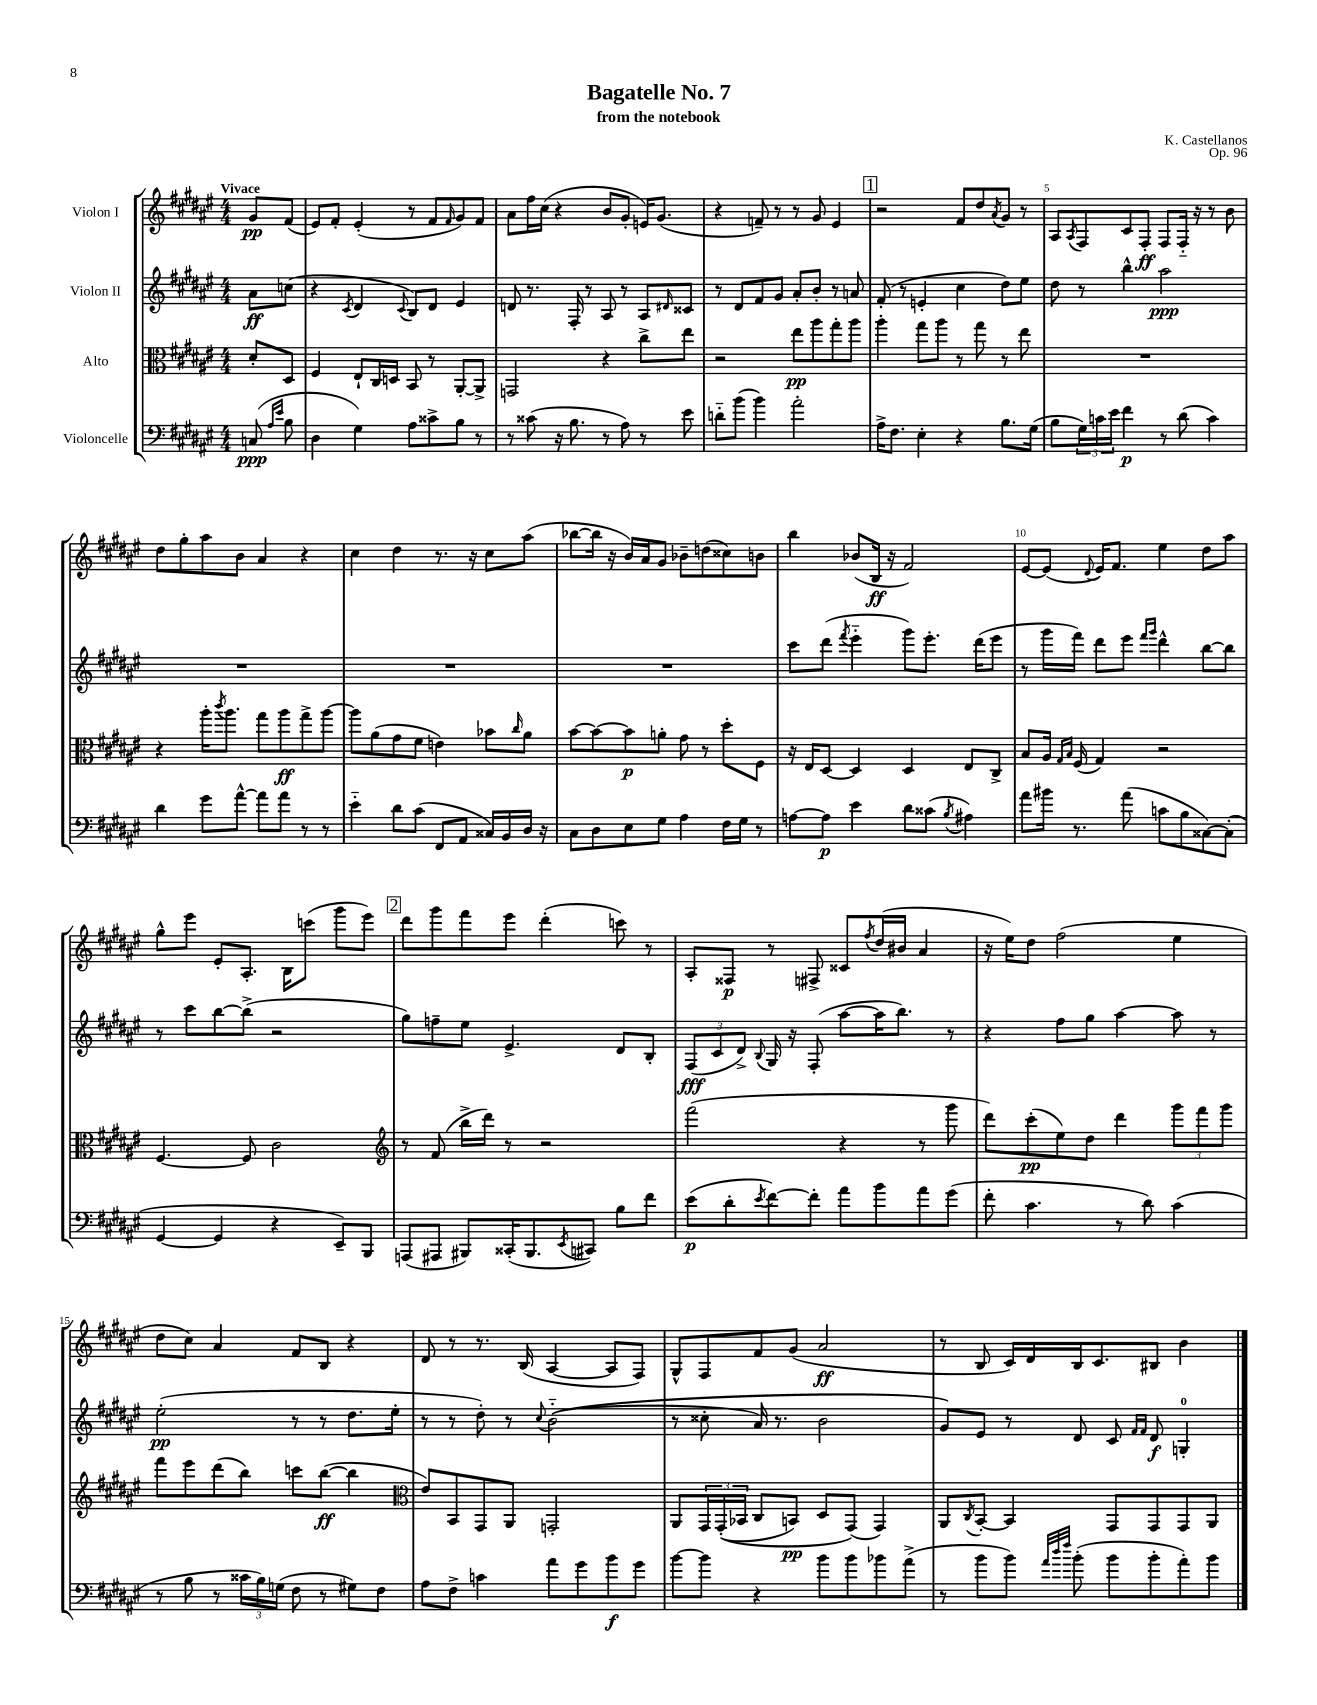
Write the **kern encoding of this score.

**kern	**kern	**kern	**kern
*staff4	*staff3	*staff2	*staff1
*clefF4	*clefC3	*clefG2	*clefG2
*k[f#c#g#d#a#e#]	*k[f#c#g#d#a#e#]	*k[f#c#g#d#a#e#]	*k[f#c#g#d#a#e#]
*M4/4	*M4/4	*M4/4	*M4/4
(8C	8d#'	8a#	8g#
16qqA#	.	.	.
16qqe#	.	.	.
8B	8D#	(8cc	(8f#
=	=	=	=
4D#	4F#	4r	8e#)
.	.	.	8f#'
.	.	8qc#	.
4G#)	8E#`	4d#	(4e#'
.	16C#	.	.
.	16D	.	.
.	.	8qqc#	.
8A#	8BB	8B)	8r
8c##^	8r	8d#	8f#
.	.	.	16qqf#
8B	[8AA#'	4e#	8g#)
8r	8AA#^]	.	8f#
=	=	=	=
8r	2GG	8d	8a#
(8c##	.	8.r	16ff#
.	.	.	(16cc#
16r	.	.	4r
8.B	.	16F#'	.
.	.	8r	.
8r	4r	8A#	8b
8A#)	.	8r	8g#'
8r	8cc#^	8A#	16e)
.	.	.	(8.g#
.	.	16qqd#	.
8e#	8ee#	8c##	.
=	=	=	=
8d'~	2r	8r	4r
(8b	.	8d#	.
4b)	.	8f#	8f~)
.	.	8g#	8r
2a#'	8ee#	8a#'	8r
.	8aa#	8b'	8g#
.	8gg#'	8r	4e#
.	8aa#	8a	.
=	=	=	=
16A#^	4aa#'	(8f#'	2r
8.F#	.	.	.
.	.	8r	.
4E#'	8gg#	4e'	.
.	8aa#	.	.
4r	8r	4cc#	8f#
.	8gg#	.	8dd#
.	.	.	8qa#
8.B	8r	8dd#)	8g#
.	8ee#	8ee#	8r
(16G#	.	.	.
=	=	=	=
8B	1r	8dd#	8A#
.	.	.	8qA#
24G#)	.	8r	8F#
24c	.	.	.
24e#	.	.	.
4f#	.	4bb^^	8c#
.	.	.	8F#'
8r	.	2aa#	8F#
(8d#	.	.	16F#'~
.	.	.	16r
4c)	.	.	8r
.	.	.	8b
=	=	=	=
4d#	4r	1r	8dd#
.	.	.	8gg#'
8g#	16aa#'	.	8aa#
.	8qccc#	.	.
.	8.aa#	.	.
[8a#^^	.	.	8b
8a#]	8gg#	.	4a#
8a#	8aa#	.	.
8r	8gg#^	.	4r
8r	[8aa#	.	.
=	=	=	=
4e#'~	8aa#]	1r	4cc#
.	(8a#	.	.
8d#	8g#	.	4dd#
(8c#	8f#	.	.
8FF#	4e)	.	8.r
8AA#	.	.	.
.	.	.	16r
16C##)	8b-	.	8cc#
16BB	.	.	.
.	16qqcc#	.	.
16D#	8a#	.	(8aa#
16r	.	.	.
=	=	=	=
8C#	[8b	1r	[8bb-
8D#	8b_	.	16bb-]
.	.	.	16r
8E#	8b]	.	16b)
.	.	.	16a#
8G#	8a'	.	8g#
4A#	8g#	.	8b-~
.	8r	.	(8dd
16F#	8dd#'	.	8cc##)
16G#	.	.	.
8r	8F#	.	8b
=	=	=	=
[8A	16r	8ccc#	4bb
.	16E#	.	.
8A]	[8D#	(8ddd#	.
.	.	8qfff#	.
4e#	4D#]	4eee#'~	(8b-
.	.	.	16B
.	.	.	16r
8d#	4D#	8ggg#)	2f#)
(8c##	.	8.eee#'	.
8qB	.	.	.
4A#)	8E#	.	.
.	.	(16ddd#	.
.	8C#^	8eee#	.
=	=	=	=
8a#	8B	8r	[8e#
16b#	16A#	16ggg#	(8e#]
.	16qqG#	.	.
.	16qqB	.	.
8.r	(16F#	16fff#)	.
.	.	.	8qqd#
.	4G#)	8ddd#	16e#)
.	.	.	8.f#
(8a#	.	8eee#	.
.	.	16qqfff#	.
.	.	16qqggg#	.
8c	2r	4ddd#^^	4ee#
8B	.	.	.
[8C##)	.	[8bb	8dd#
(8C##']	.	8bb]	8aa#
=	=	=	=
[4GG#	[4.F#	8r	8gg#^^
.	.	8ccc#	8eee#
4GG#]	.	[8bb	8e#'
.	8F#]	(8bb^]	8.A#'
4r	2c#	2r	.
.	.	.	16B
.	.	.	(8ccc
8EE#~)	.	.	8ggg#
8BBB	.	.	8eee#)
=	=	=	=
*	*clefG2	*	*
(8AAA	8r	8gg#)	8ddd#
8AAA#	(8f#	8ff~	8ggg#
8BBB#)	16bb^	8ee#	8fff#
.	16ddd#)	.	.
(16CC##'	8r	4.e#^	8eee#
8.BBB#	.	.	.
.	2r	.	(4ddd#'
8qEE#	.	.	.
8CC#)	.	.	.
8B	.	8d#	8ccc)
8f#	.	8B'	8r
=	=	=	=
(8e#	(2fff#	(12F#	8A#'
.	.	12c#	.
8d#'	.	.	8F##
.	.	12d#^)	.
8qe#	.	8qqB	.
[8f#)	.	16G#	8r
.	.	16r	.
8f#']	.	(8F#'	8F#^
8a#	4r	[8aa#	8c##
.	.	.	8qff#
8b	.	16aa#]	(16dd#
.	.	8.bb)	16b#
8a#	8r	.	4a#
(8g#	8ggg#	8r	.
=	=	=	=
8f#'	8ddd#)	4r	16r
.	.	.	16ee#)
4.c#	(8ccc#'	.	8dd#
.	8ee#)	8ff#	(2ff#
.	8dd#	8gg#	.
8r	4ddd#	[4aa#	.
8d#)	.	.	.
(4c#	12ggg#	8aa#]	4ee#
.	12fff#	.	.
.	.	8r	.
.	12ggg#	.	.
=	=	=	=
8r	8fff#	(2ee#'	8dd#
8B	8eee#	.	8cc#)
8r	(8ddd#	.	4a#
24c##	8bb)	.	.
24B)	.	.	.
(24G	.	.	.
8F#	8ccc	8r	8f#
8r	([8bb	8r	8B
8G#)	4bb]	8.dd#	4r
8F#	.	.	.
.	.	16ee#'	.
=	=	=	=
*	*clefC3	*	*
8A#	8e#)	8r	8d#
8F#^	8BB	8r	8r
4c	8GG#	8dd#')	8.r
.	8AA#	8r	.
.	.	.	(16B
.	.	8qqcc#	.
8a#	2GG'	&((2b'~	[4A#
8g#	.	.	.
8b	.	.	8A#]
8g#	.	.	8F#)
=	=	=	=
[8b	8AA#	8r	8G#^^
8b]	24GG#	8cc##'	8F#
.	&((24GG#'	.	.
.	24BB-	.	.
4r	8C#	16a#)	8f#
.	.	8.r	.
.	8BB)	.	(8g#
8b	8D#	2b	2a#
8b	(8GG#&)	.	.
8b-	4GG#)	.	.
(8a#^	.	.	.
=	=	=	=
8r	8AA#	8g#&)	8r
.	8qC#	.	.
8b	[8BB'	8e#	8B
8b)	4BB]	8r	16c#)
.	.	.	16d#
32qqa#	.	.	.
32qqdd#	.	.	.
32qqff#	.	.	.
(8b'	.	8d#	16B
.	.	.	8.c#
8b	8GG#	8c#	.
.	.	16qqf#	.
.	.	16qqf#	.
8b'	8GG#	8d#	8B#
8a#')	8GG#	4G'	4b
8b	8AA#	.	.
==	==	==	==
*-	*-	*-	*-
